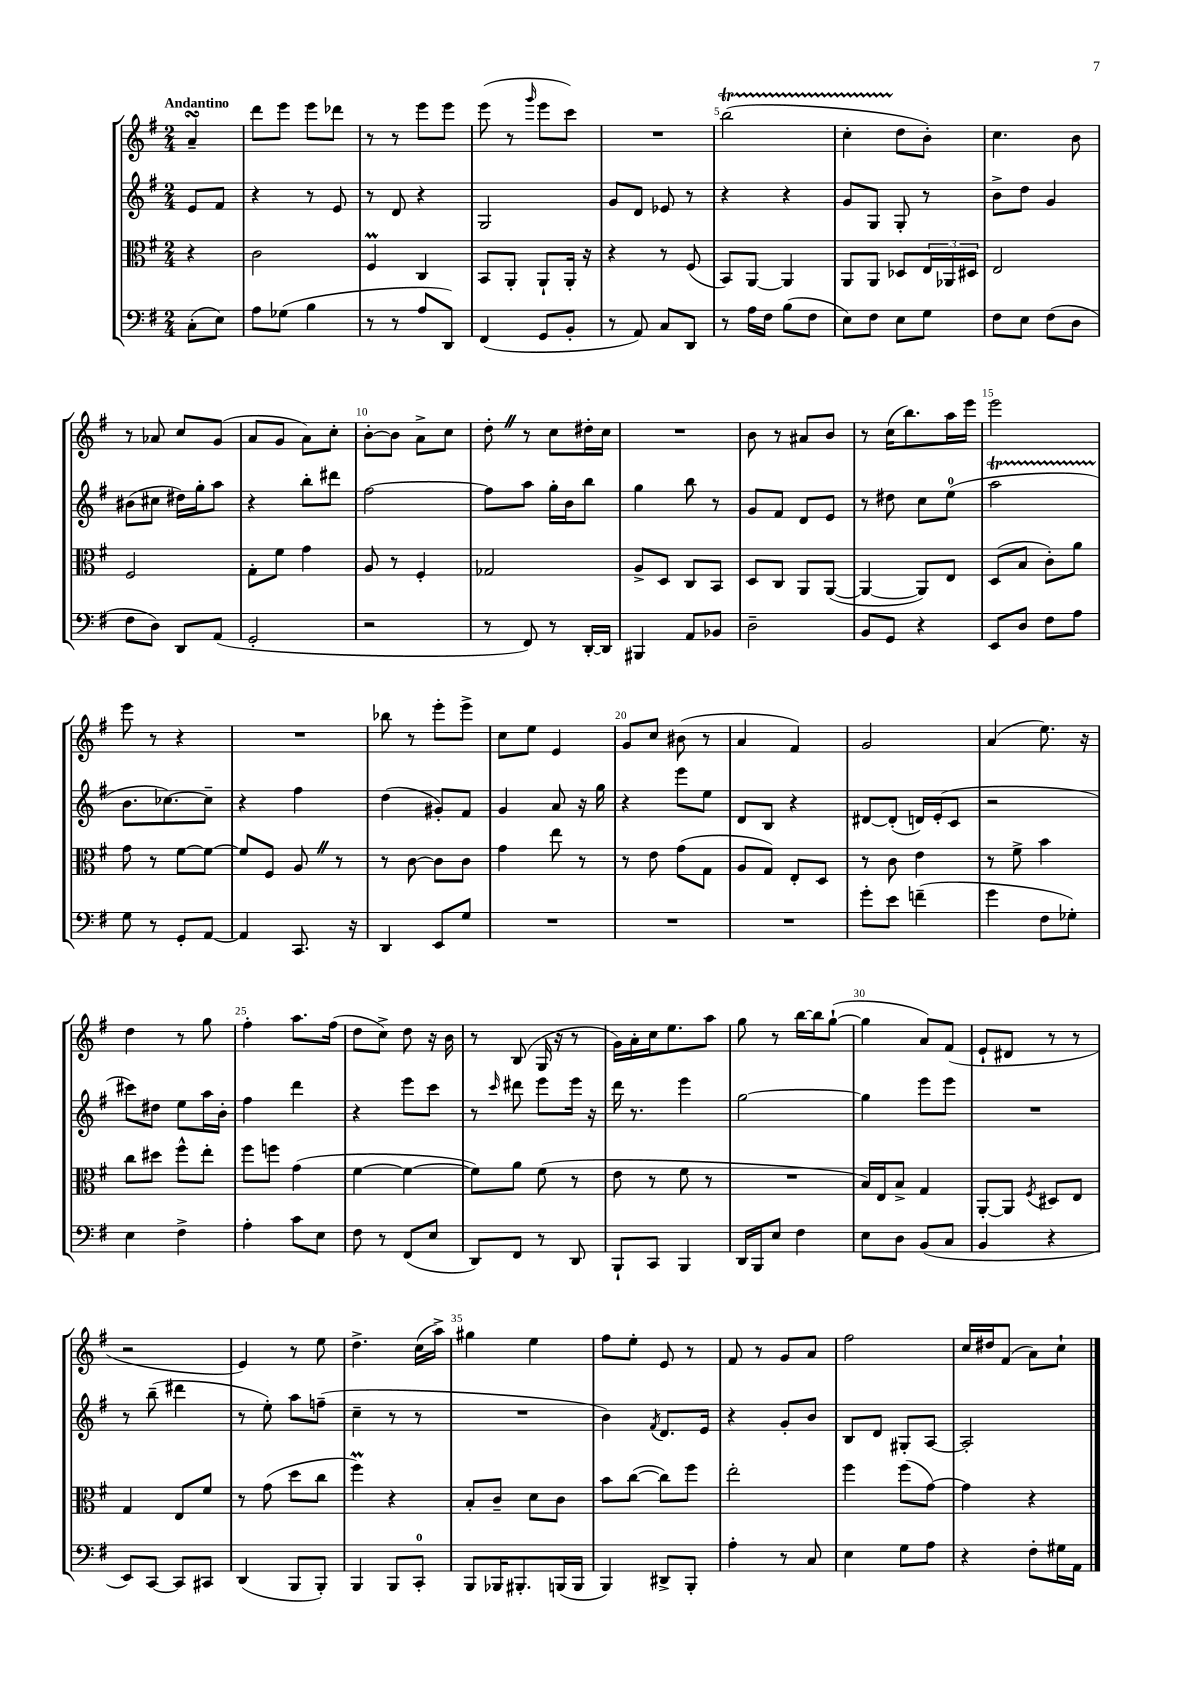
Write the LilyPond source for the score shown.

<<
\new StaffGroup <<
\new Staff = "s0" {
    \clef treble \key g \major \numericTimeSignature \time 2/4 \partial 4 \tempo "Andantino"
    a'4--\turn |
    d'''8 e'''8 e'''8 des'''8 |
    r8 r8 e'''8 e'''8 |
    e'''8( r8 \grace { g'''16 } e'''8 c'''8) |
    R2 |
    b''2\startTrillSpan( |
    c''4-. d''8\stopTrillSpan b'8-.) |
    c''4. b'8 |
    r8 aes'8 c''8 g'8( |
    a'8 g'8 a'8) c''8-. |
    b'8~-. b'8 a'8-> c''8 |
    d''8-. \once \override BreathingSign.text = \markup { \musicglyph "scripts.caesura.straight" } \breathe r8 c''8 dis''16-. c''16 |
    R2 |
    b'8 r8 ais'8 b'8 |
    r8 c''16( b''8.) a''16 e'''16 |
    e'''2 |
    e'''8 r8 r4 |
    R2 |
    bes''8 r8 e'''8-. e'''8-> |
    c''8 e''8 e'4 |
    g'8 c''8 bis'8( r8 |
    a'4 fis'4) |
    g'2 |
    a'4( e''8.) r16 |
    d''4 r8 g''8 |
    fis''4-. a''8. fis''16( |
    d''8 c''8->) d''8 r16 b'16 |
    r8 b8( g16 r16 r8 |
    g'16) a'16-. c''16 e''8. a''8 |
    g''8 r8 b''16~ b''16 g''8~-!( |
    g''4 a'8) fis'8( |
    e'8-! dis'8 r8 r8 |
    r2 |
    e'4) r8 e''8 |
    d''4.-> c''16( a''16->) |
    gis''4 e''4 |
    fis''8 e''8-. e'8 r8 |
    fis'8 r8 g'8 a'8 |
    fis''2 |
    c''16 dis''16 fis'8( a'8) c''8-! \bar "|." |
}
\new Staff = "s1" {
    \clef treble \key g \major \numericTimeSignature \time 2/4 \partial 4
    e'8 fis'8 |
    r4 r8 e'8 |
    r8 d'8 r4 |
    g2 |
    g'8 d'8 ees'8 r8 |
    r4 r4 |
    g'8 g8 g8-. r8 |
    b'8-> d''8 g'4 |
    bis'8( cis''8 dis''16) g''16-. a''8 |
    r4 b''8-. dis'''8 |
    fis''2~ |
    fis''8 a''8 g''16-. b'16 b''8 |
    g''4 b''8 r8 |
    g'8 fis'8 d'8 e'8 |
    r8 dis''8 c''8 e''8-0( |
    a''2\startTrillSpan |
    b'8.\stopTrillSpan ces''8.~) ces''8-- |
    r4 fis''4 |
    d''4( gis'8-.) fis'8 |
    g'4 a'8 r16 g''16 |
    r4 e'''8 e''8 |
    d'8 b8 r4 |
    dis'8~ dis'8-.( d'16) e'16-.( c'8 |
    r2 |
    cis'''8) dis''8 e''8 a''16 b'16-. |
    fis''4 d'''4 |
    r4 e'''8 c'''8 |
    r8 \grace { c'''16 } dis'''8 e'''8 e'''16 r16 |
    d'''16 r8. e'''4 |
    g''2~ |
    g''4 e'''8 e'''8 |
    R2 |
    r8 b''8--( dis'''4 |
    r8 e''8-.) a''8 f''8--( |
    c''4-- r8 r8 |
    R2 |
    b'4) \acciaccatura { fis'8 } d'8. e'16 |
    r4 g'8-. b'8 |
    b8 d'8 gis8-. a8~ |
    a2-. \bar "|." |
}
\new Staff = "s2" {
    \clef alto \key g \major \numericTimeSignature \time 2/4 \partial 4
    r4 |
    c'2 |
    fis4\prall c4 |
    b,8 a,8-. a,8-! a,16-. r16 |
    r4 r8 fis8( |
    b,8) a,8~ a,4 |
    a,8 a,8 des8 \tuplet 3/2 { e16 aes,16 dis16 } |
    e2 |
    fis2 |
    g8-. fis'8 g'4 |
    a8 r8 fis4-. |
    ges2 |
    a8-> d8 c8 b,8 |
    d8 c8 a,8 a,8~( |
    a,4~ a,8) e8 |
    d8( b8 c'8-.) a'8 |
    g'8 r8 fis'8~ fis'8~ |
    fis'8 fis8 a8 \once \override BreathingSign.text = \markup { \musicglyph "scripts.caesura.straight" } \breathe r8 |
    r8 c'8~ c'8 c'8 |
    g'4 e''8 r8 |
    r8 e'8 g'8( g8 |
    a8 g8) e8-. d8 |
    r8 c'8 e'4 |
    r8 fis'8-> b'4 |
    c''8 dis''8 fis''8-^ e''8-. |
    fis''8 f''8 g'4( |
    fis'4~ fis'4~ |
    fis'8) a'8 fis'8( r8 |
    e'8 r8 fis'8 r8 |
    R2 |
    b16) e16 b8-> g4 |
    a,8~-. a,8 \acciaccatura { fis8 } dis8 e8 |
    g4 e8 fis'8 |
    r8 g'8( d''8 c''8 |
    fis''4\prall) r4 |
    b8-. c'8-- d'8 c'8 |
    b'8 c''8~( c''8) fis''8 |
    e''2-. |
    fis''4 fis''8( g'8~) |
    g'4 r4 \bar "|." |
}
\new Staff = "s3" {
    \clef bass \key g \major \numericTimeSignature \time 2/4 \partial 4
    c8-.( e8) |
    a8 ges8( b4 |
    r8 r8 a8 d,8) |
    fis,4( g,8 b,8-. |
    r8 a,8) c8 d,8 |
    r8 a16 fis16 b8( fis8 |
    e8) fis8 e8 g8 |
    fis8 e8 fis8( d8 |
    fis8 d8) d,8 a,8( |
    g,2-. |
    r2 |
    r8 fis,8) r8 d,16~-. d,16 |
    bis,,4 a,8 bes,8 |
    d2-- |
    b,8 g,8 r4 |
    e,8 d8 fis8 a8 |
    g8 r8 g,8-. a,8~ |
    a,4 c,8. r16 |
    d,4 e,8 g8 |
    R2 |
    R2 |
    R2 |
    g'8-. e'8 f'4--( |
    g'4 fis8 ges8-.) |
    e4 fis4-> |
    a4-. c'8 e8 |
    fis8 r8 fis,8( e8 |
    d,8) fis,8 r8 d,8 |
    b,,8-! c,8 b,,4 |
    d,16 b,,16 e8 fis4 |
    e8 d8 b,8( c8 |
    b,4 r4 |
    e,8) c,8~ c,8 cis,8 |
    d,4( b,,8 b,,8-.) |
    b,,4 b,,8 c,8-0-. |
    b,,8 bes,,16 bis,,8.-. b,,16( b,,16 |
    b,,4) dis,8-> b,,8-. |
    a4-. r8 c8 |
    e4 g8 a8 |
    r4 fis8-. gis16 a,16 \bar "|." |
}
>>
>>
\layout { \context { \Score \override BarNumber.break-visibility = ##(#f #t #t) barNumberVisibility = #(every-nth-bar-number-visible 5) } }
